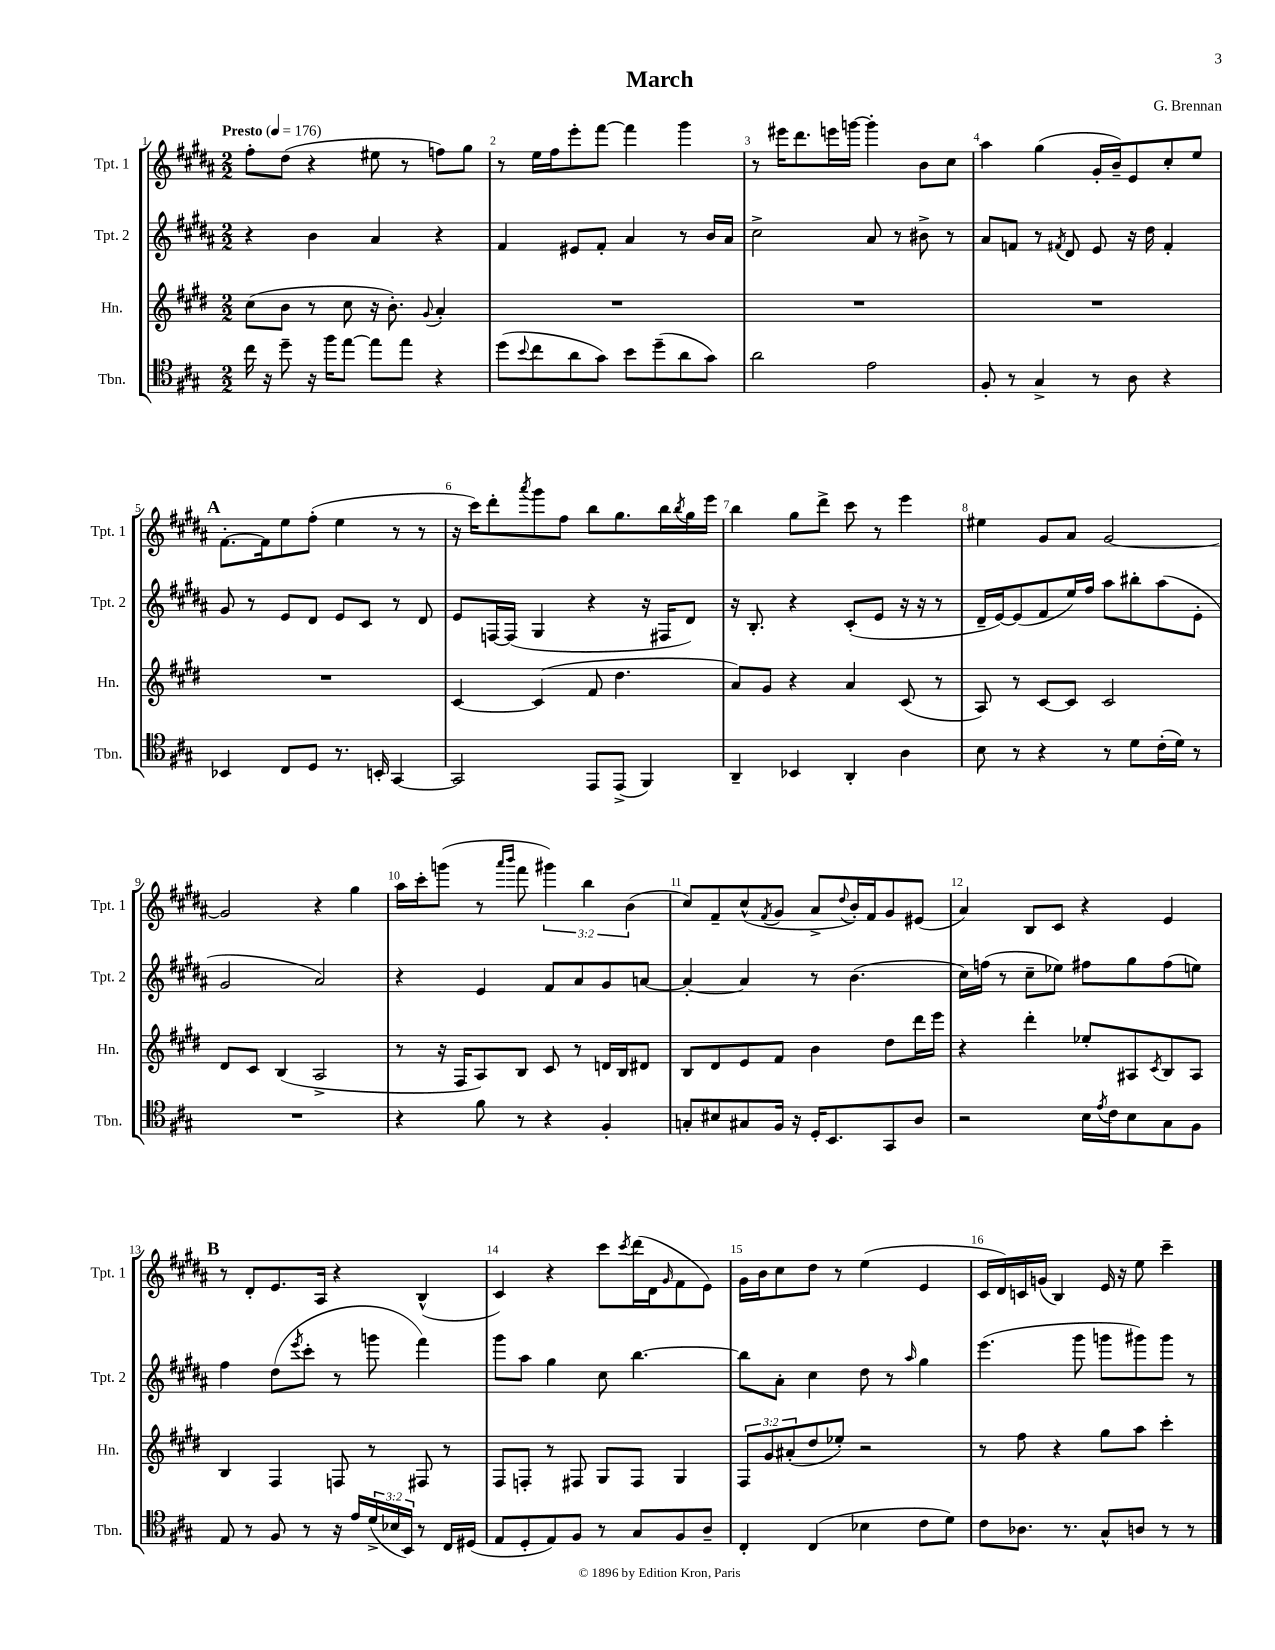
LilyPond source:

\header { title = "March" composer = "G. Brennan" }
<<
\new StaffGroup <<
\new Staff = "s0" \with { instrumentName = "Tpt. 1" shortInstrumentName = "Tpt. 1" } {
    \clef treble \key b \major \numericTimeSignature \time 2/2 \override Staff.TupletNumber.text = #tuplet-number::calc-fraction-text \tempo "Presto" 4 = 176
    fis''8-. dis''8( r4 eis''8 r8 f''8) gis''8 |
    r8 e''16 fis''16 e'''8-. fis'''8~ fis'''4 gis'''4 |
    r8 eis'''16 dis'''8. e'''16 g'''16~ g'''4-. b'8 cis''8 |
    ais''4 gis''4( gis'16-. b'16--) e'8 cis''8-. e''8 |
    \mark \markup { \bold "A" } fis'8.~-. fis'16 e''8 fis''8-.( e''4 r8 r8 |
    r16 cis'''16) dis'''8-. \acciaccatura { ais'''8 } gis'''8 fis''8 b''8 gis''8. b''16 \acciaccatura { b''8 } gis''16 e'''16 |
    b''4 gis''8 dis'''8-> cis'''8 r8 e'''4 |
    eis''4 gis'8 ais'8 gis'2~ |
    gis'2 r4 gis''4 |
    ais''16 cis'''16-. g'''8( r8 \grace { ais'''16 b'''16 } fis'''8 \tuplet 3/2 { gis'''4) b''4 b'4( } |
    cis''8) fis'8-- cis''8-^( \acciaccatura { fis'8 } gis'8 ais'8-> \appoggiatura { dis''8 } b'16-.) fis'16 gis'8 eis'8( |
    ais'4) b8 cis'8 r4 e'4 |
    \mark \markup { \bold "B" } r8 dis'8-. e'8. ais16 r4 b4-^( |
    cis'4) r4 cis'''8 \acciaccatura { cis'''8 } dis'''16( dis'16 \grace { gis'16 } fis'8 e'8) |
    gis'16 b'16 cis''8 dis''8 r8 e''4( e'4 |
    cis'16 dis'16) c'16 g'16( b4) e'16 r16 e''8 cis'''4-- \bar "|." |
}
\new Staff = "s1" \with { instrumentName = "Tpt. 2" shortInstrumentName = "Tpt. 2" } {
    \clef treble \key b \major \numericTimeSignature \time 2/2
    r4 b'4 ais'4 r4 |
    fis'4 eis'8 fis'8-. ais'4 r8 b'16 ais'16 |
    cis''2-> ais'8 r8 bis'8-> r8 |
    ais'8 f'8 r8 \acciaccatura { fis'8 } dis'8 e'8 r16 dis''16 fis'4-. |
    \mark \markup { \bold "A" } gis'8 r8 e'8 dis'8 e'8 cis'8 r8 dis'8 |
    e'8 f16~ f16( gis4 r4 r16 fis16 dis'8) |
    r16 b8.-. r4 cis'8-.( e'8 r16 r16 r8 |
    dis'16-- e'16~) e'8( fis'8 e''16) fis''16 ais''8 bis''8-. ais''8( e'8-. |
    gis'2 ais'2) |
    r4 e'4 fis'8 ais'8 gis'8 a'8~ |
    a'4~-. a'4 r8 b'4.( |
    cis''16) f''16( r8 cis''8-- ees''8) fis''8 gis''8 fis''8( e''8) |
    \mark \markup { \bold "B" } fis''4 dis''8( \acciaccatura { e'''8 } cis'''8-. r8 g'''8 fis'''4) |
    gis'''8 ais''8 gis''4 cis''8 b''4.~ |
    b''8 ais'8-. cis''4 dis''8 r8 \grace { ais''16 } gis''4 |
    e'''4.( gis'''8 g'''8 gis'''8) gis'''8 r8 \bar "|." |
}
\new Staff = "s2" \with { instrumentName = "Hn." shortInstrumentName = "Hn." } {
    \clef treble \key e \major \numericTimeSignature \time 2/2 \override Staff.TupletNumber.text = #tuplet-number::calc-fraction-text
    cis''8( b'8 r8 cis''8 r16 b'8.-.) \appoggiatura { gis'8 } a'4-. |
    R1 |
    R1 |
    R1 |
    \mark \markup { \bold "A" } R1 |
    cis'4~ cis'4( fis'8 dis''4. |
    a'8) gis'8 r4 a'4 cis'8( r8 |
    a8) r8 cis'8~ cis'8 cis'2 |
    dis'8 cis'8 b4( a2-> |
    r8 r16 fis16 a8) b8 cis'8 r8 d'16 b16 dis'8 |
    b8 dis'8 e'8 fis'8 b'4 dis''8 dis'''16 e'''16 |
    r4 dis'''4-. ees''8-. ais8 \acciaccatura { cis'8 } b8 ais8 |
    \mark \markup { \bold "B" } b4 fis4 f8 r8 fis8 r8 |
    fis8 f8-. r8 fis8 gis8 fis8 gis4 |
    \tuplet 3/2 { fis8 gis'8 ais'8-.( } dis''8 ees''8-.) r2 |
    r8 fis''8 r4 gis''8 a''8 cis'''4-. \bar "|." |
}
\new Staff = "s3" \with { instrumentName = "Tbn." shortInstrumentName = "Tbn." } {
    \clef tenor \key a \major \numericTimeSignature \time 2/2 \override Staff.TupletNumber.text = #tuplet-number::calc-fraction-text
    cis''16 r16 d''8-- r16 fis''16 e''8~ e''8 e''8 r4 |
    d''8( \appoggiatura { b'8 } cis''8 a'8 gis'8) b'8 d''8--( a'8 gis'8) |
    a'2 e'2 |
    fis8-. r8 gis4-> r8 a8 r4 |
    \mark \markup { \bold "A" } bes,4 cis8 d8 r8. b,16-. gis,4~ |
    gis,2 e,8 e,8->( fis,4) |
    a,4-- bes,4 a,4-. a4 |
    b8 r8 r4 r8 d'8 cis'16-.( d'16) r8 |
    R1 |
    r4 fis'8 r8 r4 fis4-. |
    g8-. bis8 gis8 fis16 r16 d16-. b,8. gis,8 a8 |
    r2 b16 \acciaccatura { e'8 } cis'16 b8 gis8 fis8 |
    \mark \markup { \bold "B" } e8 r8 fis8 r8 r16 e'16 \tuplet 3/2 { d'16->( bes16 b,16) } r8 cis16 dis16( |
    e8 d8-. e8) fis8 r8 gis8 fis8 a8-- |
    cis4-. cis4( bes4 cis'8 d'8) |
    cis'8 aes8. r8. gis8-^ a8 r8 r8 \bar "|." |
}
>>
>>
\layout { \context { \Score \override BarNumber.break-visibility = ##(#f #t #t) barNumberVisibility = #all-bar-numbers-visible } }
